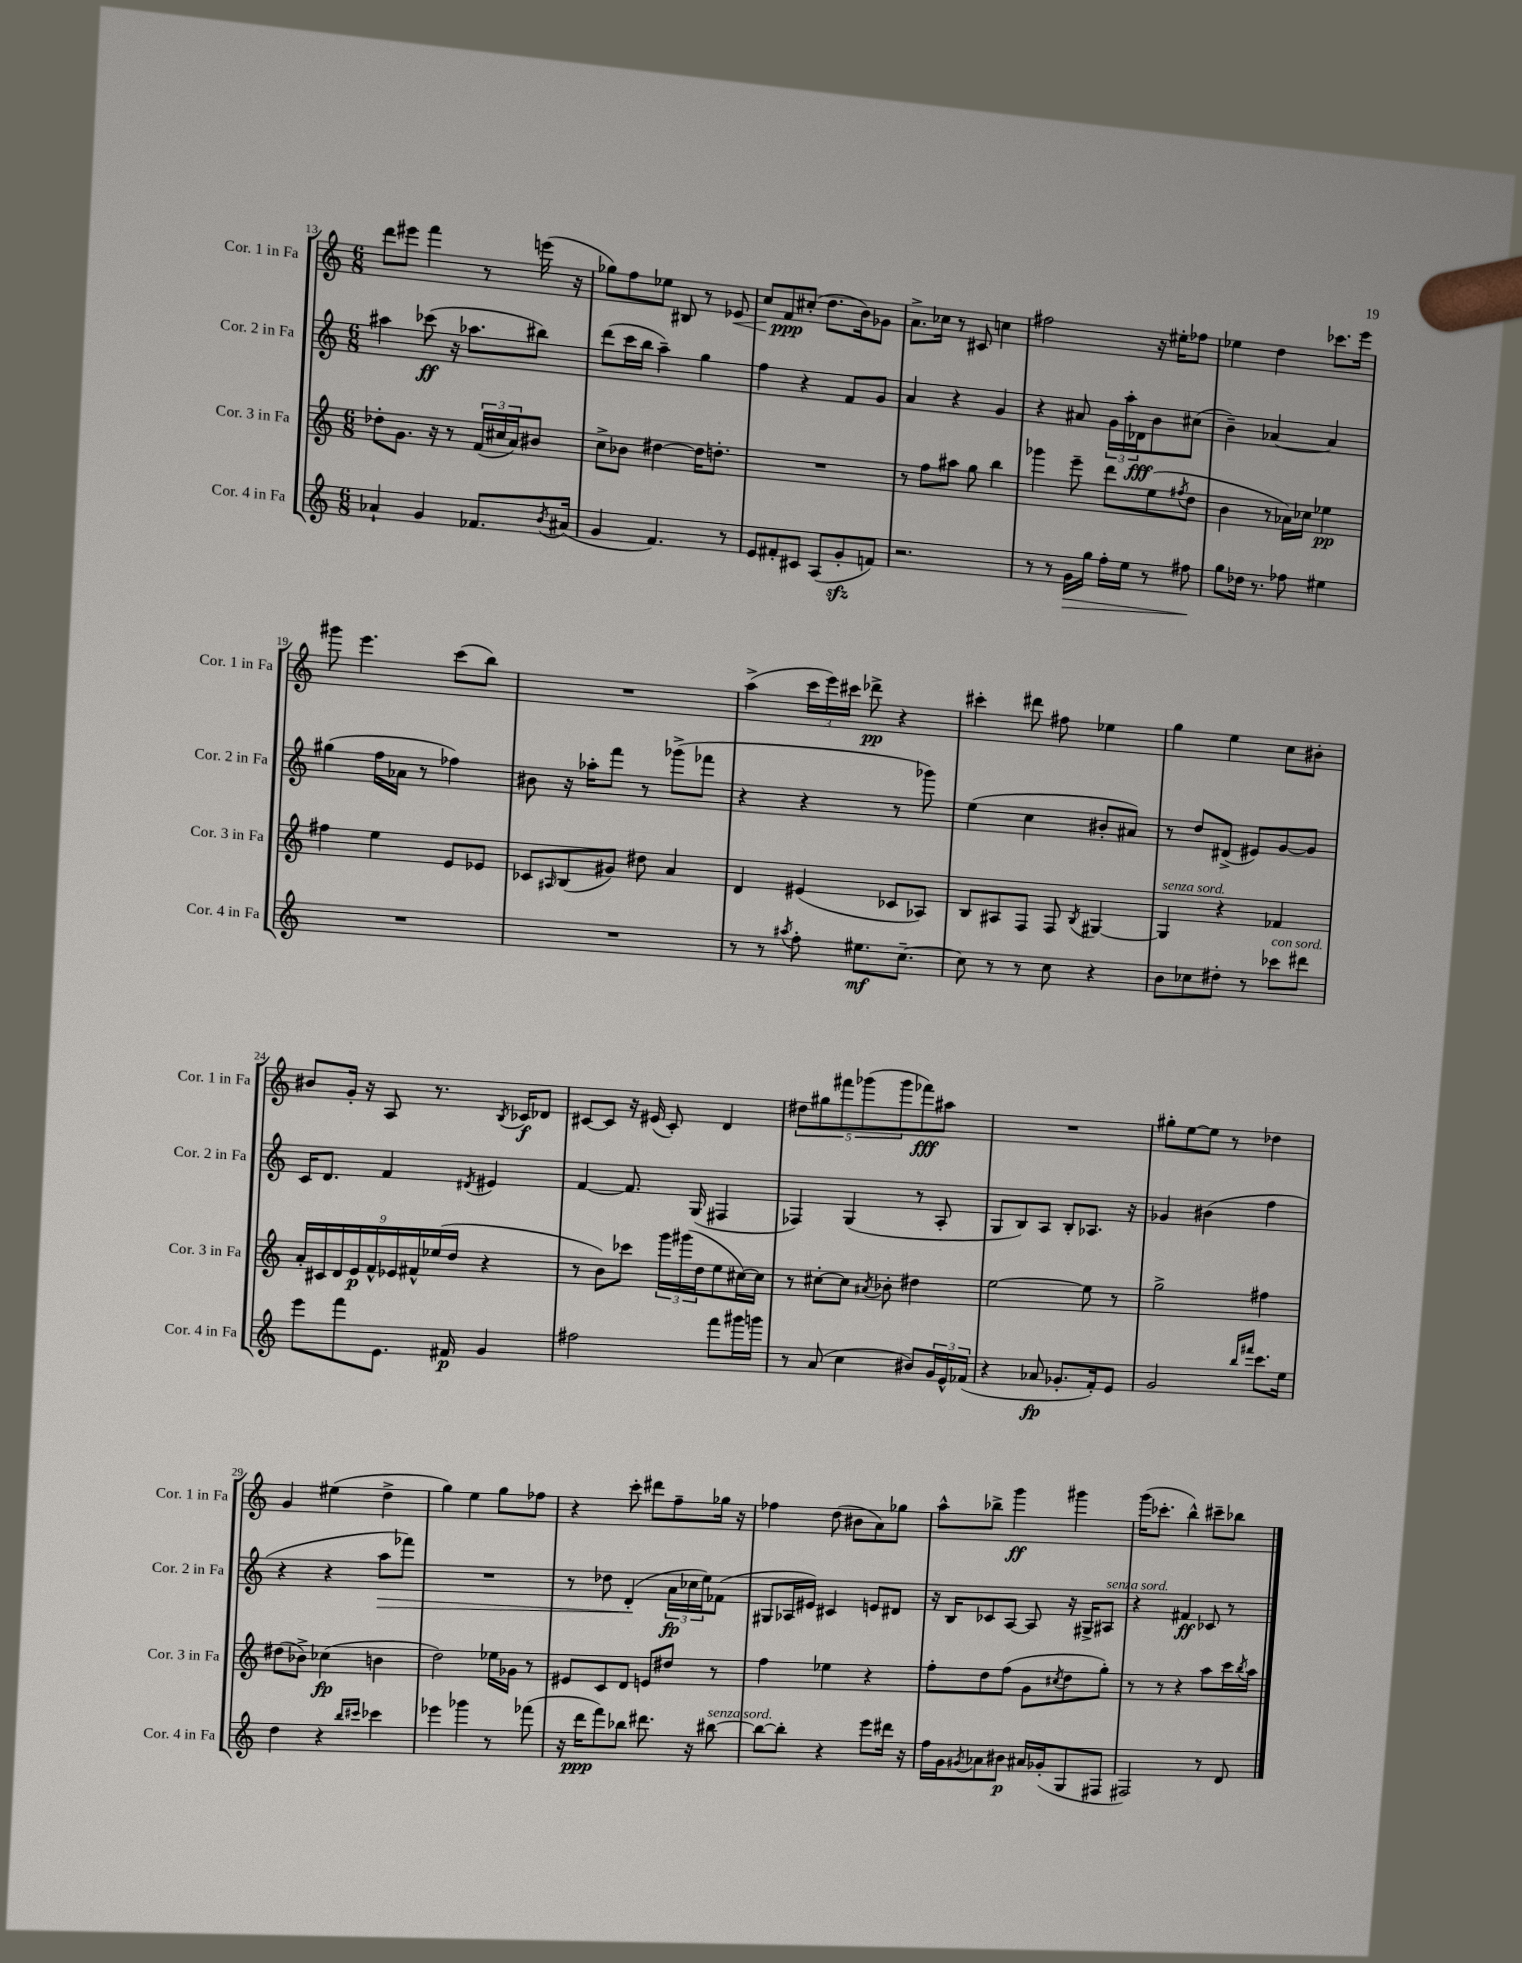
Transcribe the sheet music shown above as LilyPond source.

<<
\new StaffGroup <<
\new Staff = "s0" \with { instrumentName = "Cor. 1 in Fa" shortInstrumentName = "Cor. 1 in Fa" } {
    \clef treble \key c \major \numericTimeSignature \time 6/8
    d'''8 eis'''8 f'''4 r8 e'''16( r16 |
    ges''8) f''8 ees''8 bis8 r8 ees'8\< |
    c''8 f'8\ppp\! cis''8-.( d''8. b'16) ges'8 |
    a'8.-> ces''16 r8 cis'8 c''4 |
    fis''2 r16 eis''16-. fes''8 |
    ees''4 d''4 ces'''8. e'''16 |
    gis'''8 e'''4. c'''8( b''8) |
    R2. |
    a''4->( \tuplet 3/2 { c'''16 e'''16) cis'''16 } des'''8->\pp r4 |
    cis'''4-. dis'''8 fis''8 ees''4 |
    g''4 e''4 c''8 bis'8-. |
    bis'8 g'16-. r16 a8 r8. \acciaccatura { b8 } ces'16\f des'8 |
    cis'8~ cis'8 r16 eis'16( cis'8-.) d'4 |
    \tuplet 5/4 { dis''8 gis''8 fis'''8 ges'''8( ges'''8 } fes'''8\fff) ais''8 |
    R2. |
    gis''8-. e''8~ e''8 r8 des''4 |
    g'4 eis''4( d''4-> |
    g''4) e''4 g''8 fes''8 |
    r4 c'''8-. dis'''8 f''8-- ges''16 r16 |
    fes''4 d''8( bis'8 a'8) ges''8 |
    a''8-^ bes''8-> g'''4\ff gis'''4 |
    g'''16( ces'''8.-. b''4-^) cis'''8-- bes''8 \bar "|." |
}
\new Staff = "s1" \with { instrumentName = "Cor. 2 in Fa" shortInstrumentName = "Cor. 2 in Fa" } {
    \clef treble \key c \major \numericTimeSignature \time 6/8
    ais''4 ces'''8\ff( r16 aes''8. bis''8) |
    d'''8( c'''16 b''16 a''4--) g''4 |
    f''4 r4 f'8 g'8 |
    a'4 r4 g'4 |
    r4 ais'8 \tuplet 3/2 { g'16 a''16-. des'16\fff } b'8 cis''8( |
    b'4--) aes'4~ aes'4 |
    gis''4( f''16 aes'16 r8 fes''4) |
    bis'8 r16 aes''16-. f'''8 r8 ges'''8->( fes'''8 |
    r4 r4 r8 ges'''8) |
    e''4( c''4 bis'8-. ais'8) |
    r8 d''8 dis'8->( eis'8) g'8~ g'8 |
    c'16 d'8. f'4 \acciaccatura { dis'8 } eis'4 |
    f'4~ f'8. g16( fis4 |
    fes4) g4( r8 a8-. |
    g8 b8) a8 b8-. aes8. r16 |
    ges'4 bis'4( f''4 |
    r4 r4 a''8\> fes'''8) |
    R2. |
    r8 des''8 d'4-.\!( \tuplet 3/2 { a'16\fp ces''16 e''16) } fes'8( |
    gis8 aes16 eis'16) cis'4 e'8 dis'8 |
    r16 b16 ces'8 a8~ a8 r16 gis16-> ais8^\markup { \italic "senza sord." } |
    r4 fis'4\ff ces'8 r8 \bar "|." |
}
\new Staff = "s2" \with { instrumentName = "Cor. 3 in Fa" shortInstrumentName = "Cor. 3 in Fa" } {
    \clef treble \key c \major \numericTimeSignature \time 6/8
    des''8-. g'8. r16 r8 \tuplet 3/2 { f'16( cis''16 a'16) } bis'8 |
    c''8-> bes'8 dis''4~ dis''16 d''8.-. |
    R2. |
    r8 f''8 ais''8 g''8 b''4 |
    ges'''4 e'''8-- d'''8 e''8( \acciaccatura { fis''8 } d''8 |
    b'4 r8 aes'16) ces''16 ees''4\pp |
    fis''4 e''4 e'8 ees'8 |
    ces'8 \grace { ais16 } b8( gis'8) dis''8 a'4 |
    d'4 eis'4( ces'8 aes8) |
    b8 ais8 f8 f8 \acciaccatura { b8 } gis4~ |
    gis4^\markup { \italic "senza sord." } r4 fes'4 |
    \tuplet 9/8 { a'16-. cis'16 d'16 e'16\p f'16-^ ees'16 fis'16-^ ees''16( d''16 } r4 |
    r8 b'8) ces'''8 \tuplet 3/2 { g'''16 gis'''16( d''16 } e''8 cis''16~) cis''16 |
    r8 cis''8~-. cis''8 \acciaccatura { ais'8 } bes'8-. dis''4 |
    e''2~ e''8 r8 |
    g''2-> fis''4 |
    dis''8( bes'8->) ces''4\fp( b'4 |
    d''2) ees''16 ges'16 r8 |
    eis'8 c'8 d'8 e'8 dis''8 r8 |
    f''4 ees''4 r4 |
    f''8-. d''8 f''8( g'8 \acciaccatura { cis''8 } d''8 g''8-.) |
    r8 r8 r4 a''8 c'''16 \acciaccatura { b''8 } a''16 \bar "|." |
}
\new Staff = "s3" \with { instrumentName = "Cor. 4 in Fa" shortInstrumentName = "Cor. 4 in Fa" } {
    \clef treble \key c \major \numericTimeSignature \time 6/8
    aes'4-! g'4 fes'8. \acciaccatura { b'8 } ais'16( |
    g'4 f'4.) r8 |
    e'8 fis'8-. cis'8 a8( g'8-.\sfz f'8) |
    r2. |
    r8 r8 g'16\> g''16 f''16-. e''16 r8 fis''8\! |
    g''8 des''16 r8. fes''8 eis''4 |
    R2. |
    R2. |
    r8 r8 \acciaccatura { ais''8 } f''8-. eis''8.\mf c''8.~-- |
    c''8 r8 r8 c''8 r4 |
    b'8 ces''8 dis''8-. r8 ces'''8^\markup { \italic "con sord." } dis'''8 |
    e'''8 f'''8 e'8. fis'16\p g'4 |
    fis''2 f'''8 gis'''16 g'''16 |
    r8 a'8( c''4 bis'8) \tuplet 3/2 { g'16 e'16-^ fes'16( } |
    r4 aes'8\fp ges'8.-. f'16-.) e'8 |
    g'2 \grace { b''16 fis'''16 } c'''8. e''16 |
    d''4 r4 \grace { b''16 cis'''16 } ces'''4 |
    ees'''4 ges'''4 r8 fes'''8( |
    r16 d'''16\ppp f'''8) bes''8 dis'''8. r16 bis''8~^\markup { \italic "senza sord." } |
    bis''8~ bis''8-. r4 e'''8 dis'''16 r16 |
    f''16 g'16 \acciaccatura { gis'8 } aes'8 bis'8\p ais'16 ges'16-.( g8 fis8 |
    fis2) r8 d'8 \bar "|." |
}
>>
>>
\layout { \context { \Score currentBarNumber = #13 } }
